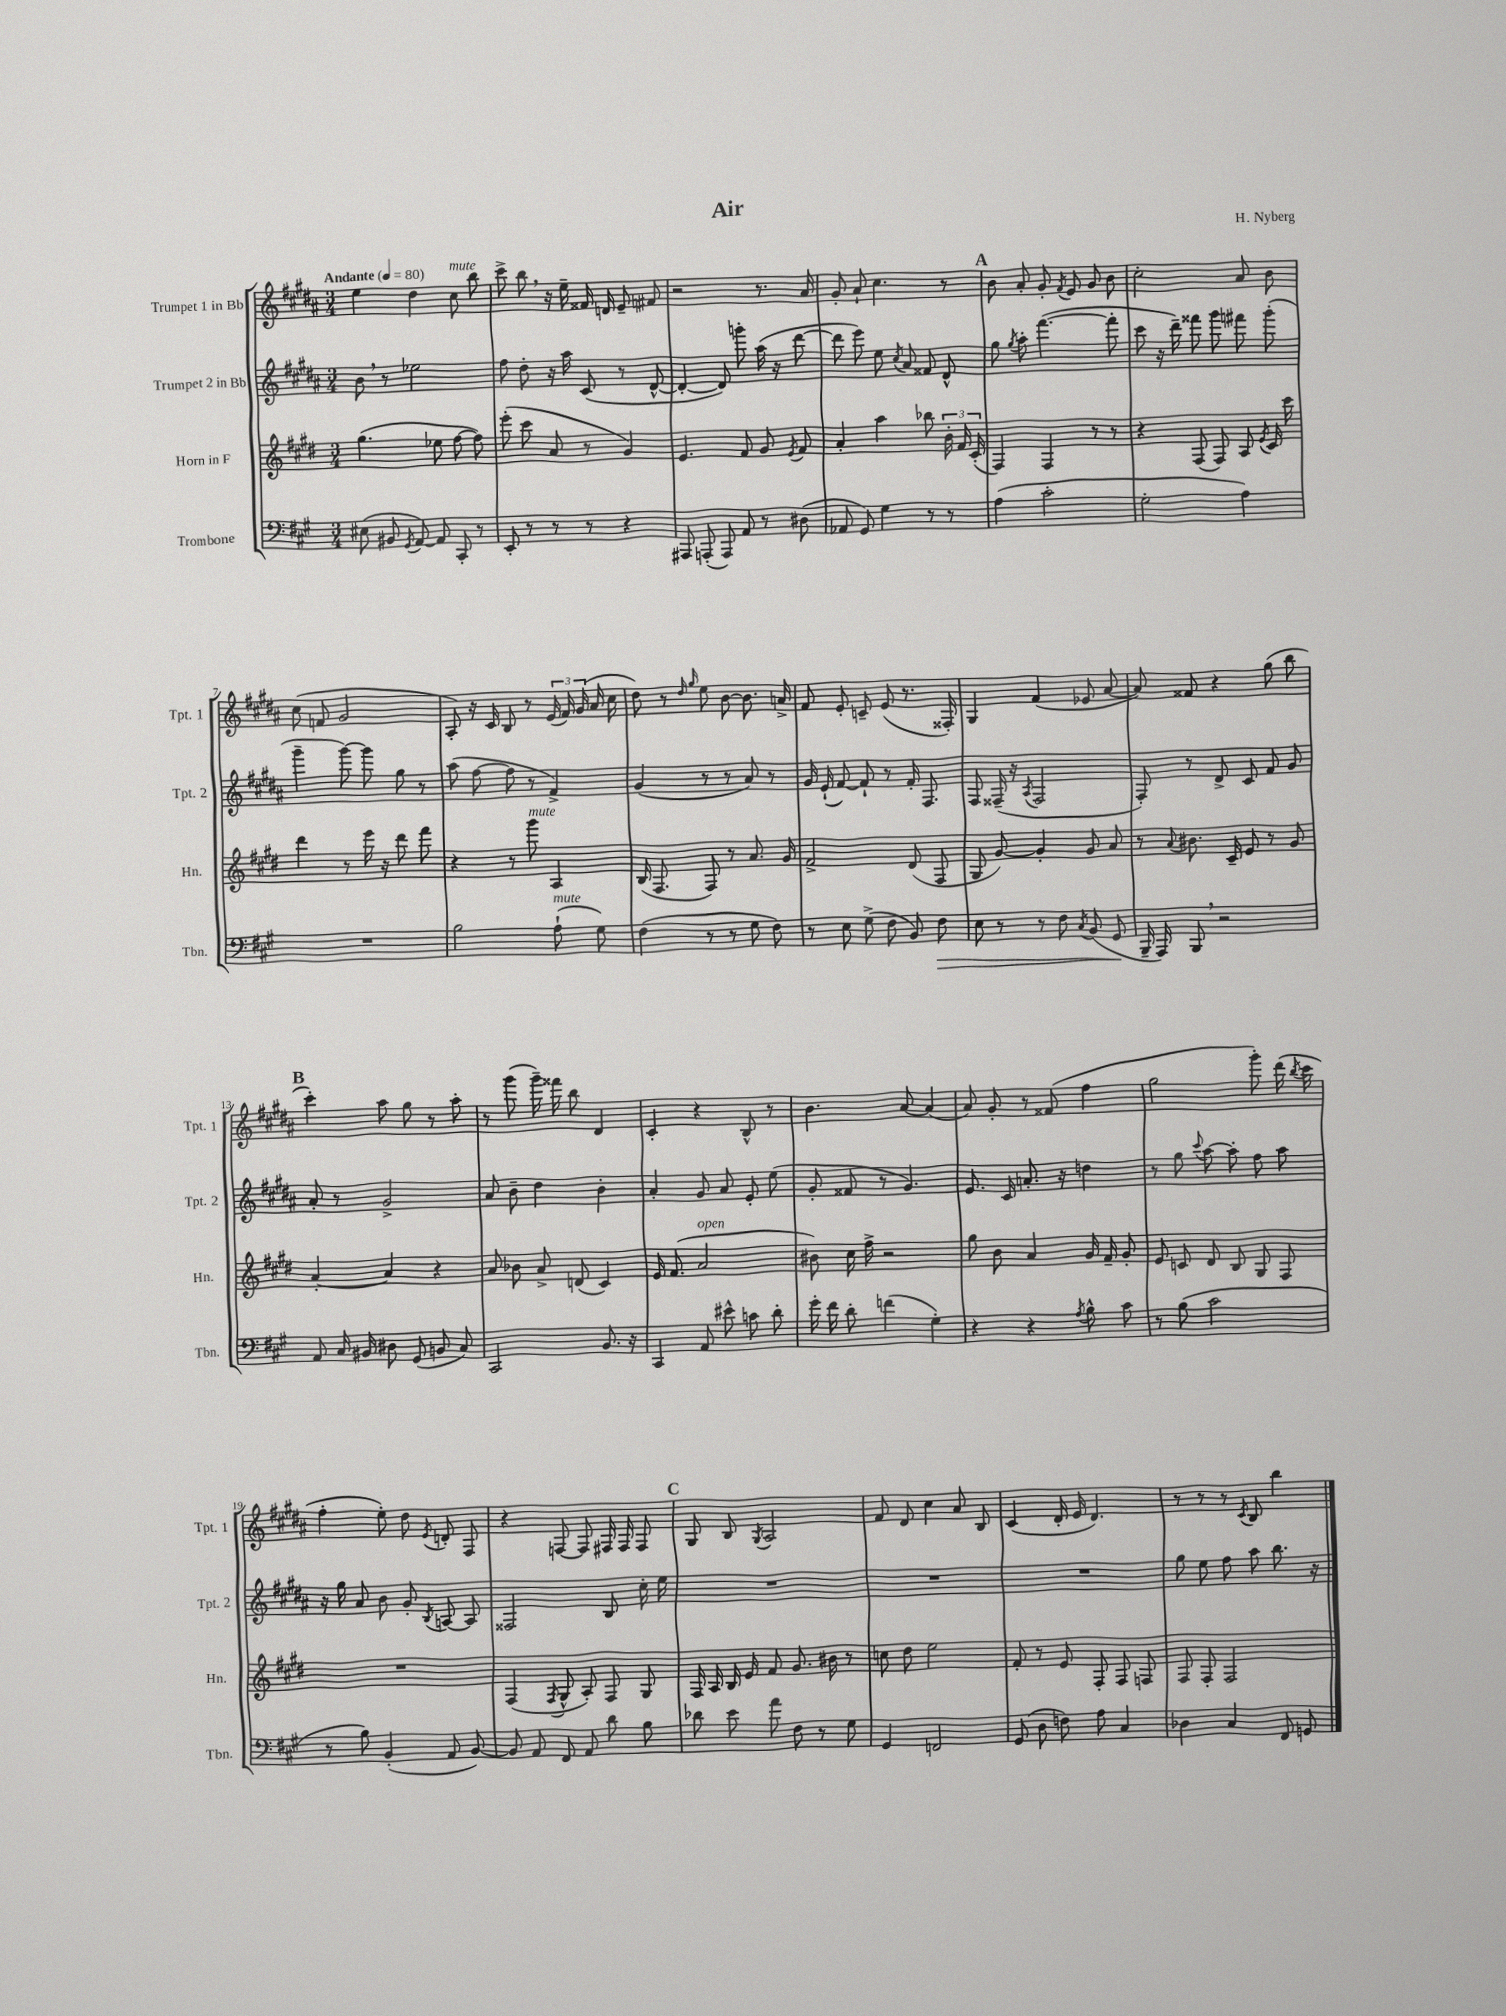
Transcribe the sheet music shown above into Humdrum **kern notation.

**kern	**kern	**kern	**kern
*staff4	*staff3	*staff2	*staff1
*clefF4	*clefG2	*clefG2	*clefG2
*k[f#c#g#]	*k[f#c#g#d#]	*k[f#c#g#d#a#]	*k[f#c#g#d#a#]
*M3/4	*M3/4	*M3/4	*M3/4
*MM80	*MM80	*MM80	*MM80
(8E#\	(4.gg#\	8b\	4ee\
8BB#/	.	8r	.
8qGG#/	.	.	.
[8AA/)	.	2ee-\	4dd#\
8AA/]	8ee-\	.	.
8CC#'/	[8ff#\	.	8cc#\
8r	8ff#\])	.	8bb\
=	=	=	=
8EE'/	(8eee'\	8ff#\	8ccc#^\
8r	8ccc#\	8dd#'\	8bb\
8r	8a/	16r	16r
.	.	16aa#\	16ee~\
8r	8r	(8c#/	16f##/
.	.	.	16d/
4r	4g#/)	8r	8e~/
.	.	[8d#^^/	8f#/
=	=	=	=
8AAA#/	4.e/	4d#'/_	2r
(8AAA'/	.	.	.
8AAA/)	.	8d#/])	.
8AA/	8f#/	8ggg'\	.
8r	8g#/	(16aa#\	8.r
.	.	16r	.
.	8qe/	.	.
(8D#\	8f#/	[8ddd#\	.
.	.	.	16a#/
=	=	=	=
8AA-/	4a'/	8ddd#\]	8g#'/
8GG#/)	.	8eee\)	8a#`/
4G#\	4aa\	8ee\	4.cc#\
.	.	8qcc#/	.
.	.	8a#/	.
8r	8bb-\	8f##/	.
8r	24b'\	8d#^^/	8r
.	24f#/	.	.
.	(24c#'/	.	.
=	=	=	=
(4A\	4F#/)	8gg#\	8b\
.	.	8qgg#/	.
.	.	8aa#'\	8a#'/
2c#'\	4F#/	([4.fff#\	8g#'/
.	.	.	8qf#/
.	.	.	8e/
.	8r	.	8g#/
.	8r	8fff#'\]	8b\
=	=	=	=
2G#'\	4r	8ccc#\	2cc#'\
.	.	16r	.
.	.	16ddd#~\)	.
.	(8F#/	8fff##\	.
.	8F#/)	8ggg#\	.
4A\)	8A/	8fff#\	8a#/
.	8qe/	.	.
.	16c#/	(8ggg#'\	8b\
.	16ccc#\	.	.
=	=	=	=
2.r	4ddd#\	4ggg#~\	(8cc#\
.	.	.	8f/
.	8r	[8ggg#\)	2g#/
.	16eee\	8ggg#\]	.
.	16r	.	.
.	8ddd#\	8gg#\	.
.	8fff#\	8r	.
=	=	=	=
2B\	4r	(8aa#\	8A#'/)
.	.	[8ff#\	16r
.	.	.	16c#/
.	8r	8ff#\]	8B/
.	8ggg#\	8r	8r
(8A`\	4A/	4f#^/)	(24e/
.	.	.	24f#/)
.	.	.	(24g#/
8G#\)	.	.	16a#/
.	.	.	16cc#\
=	=	=	=
(4F#\	(16B/	(4g#/	8dd#\)
.	8.F#/	.	.
.	.	.	8r
.	.	.	16qqdd#/
.	.	.	16qqgg#/
8r	8F#/)	8r	8ee\
8r	8r	8r	[8b\
8G#\	8.a/	8a#/)	8.b\]
8F#\)	.	8r	.
.	16g#/	.	16a^/
=	=	=	=
8r	2f#^/	16g#/	8f#/
.	.	(16e`/	.
8E\	.	[8f#/)	8e'/
(8G#^\	.	8f#`/]	8c~/
8F#\	.	8r	(8e/
8BB/)	(8d#/	16f#'/	8.r
.	.	8.F#/	.
8F#\	8F#/	.	.
.	.	.	16F##'/)
=	=	=	=
8E\	8G#/	8F#/	4G#/
8r	[8g#/)	(16F##~/	.
.	.	16r	.
.	.	8qA#/	.
8r	4g#'/]	2F##/	(4f#/
8F#\	.	.	.
8qC#/	.	.	.
(8BB/	8g#/	.	8e-/
8GG#/	8a/	.	[8a#/
=	=	=	=
16BBB~/	8r	8F#'/)	8a#/])
16AAA/)	.	.	.
.	8qqa/	.	.
8BBB/	8.b#\	8r	8f##/
2r	.	8d#^/	4r
.	16c#~/	.	.
.	8e/	8c#/	.
.	8r	8f#/	(8gg#\
.	8g#/	8g#/	8bb\
=	=	=	=
8AA/	[4a'/	8a#'/	4ccc#'\)
16C#/	.	8r	.
16BB#/	.	.	.
8D#\	4a/]	2g#^/	8aa#\
(8GG#/	.	.	8gg#\
8BB/	4r	.	8r
8C#/)	.	.	8aa#'\
=	=	=	=
2CC#/	8a/	8a#/	8r
.	8b-\	8b~\	(8ggg#\
.	8a^/	4dd#\	16ggg#~\)
.	.	.	16fff##\
.	(8d/	.	8bb\
8.BB/	4c#/)	4b'\	4d#/
16r	.	.	.
=	=	=	=
4CC#/	16e/	4a#'/	4c#'/
.	(8.f#/	.	.
8AA/	2a/	8g#/	4r
8e#^^\	.	8a#/	.
8c\	.	8e'/	8B^^/
8d'\	.	(8ee\	8r
=	=	=	=
16g#'\	8b#\)	8g#'/	4.b\
16f#\	.	.	.
8d'\	16cc#\	8f##/	.
.	16ff#^\	.	.
(4f\	2r	8r	.
.	.	4.g#/)	[8a#/
4G#'\)	.	.	(4a#/]
=	=	=	=
4r	8gg#\	8.e/	8a#/)
.	8b\	.	8g#'/
.	.	16c#/	.
4r	4a/	8.a'/	8r
.	.	.	(8f##/
.	.	16r	.
8qA/	.	.	.
8B^^\	16g#/	4dd\	4ff#\
.	16f#~/	.	.
8c#\	8g#'/	.	.
=	=	=	=
8r	8e/	8r	2gg#\
(8B\	8c/	8gg#\	.
.	.	8qqccc#/	.
2c#\	8d#/	[8aa#\	.
.	8B/	8aa#'\]	.
.	8G#/	8ff#\	8ggg#'\)
.	8F#/	8aa#\	(16ddd#\
.	.	.	8qbb/
.	.	.	16ccc#\
=	=	=	=
8r	2.r	16r	4ff#'\
.	.	16gg#\	.
8B\)	.	8a#/	.
(4BB'/	.	8b\	8ee'\)
.	.	8g#'/	8dd#\
.	.	8qB/	8qe/
8AA/	.	[8A/	8d'/
[8BB/)	.	8A/]	8F#/
=	=	=	=
8BB/]	(4F#/	2F##/	4r
8AA/	.	.	.
.	8qF#/	.	.
8FF#/	8G#^^/	.	[8F/
8AA/	8A'/)	.	8F/]
8d\	8F#/	8B/	16F#/
.	.	.	16F#/
8B\	8G#/	16cc#'\	8F#/
.	.	16ee\	.
=	=	=	=
8d-\	16F#/	2.r	8G#/
.	16A/	.	.
8e\	16B/	.	8B/
.	16e/	.	.
.	.	.	8qG#/
8a\	8f#/	.	2A#/
8F#\	8.g#/	.	.
8r	.	.	.
.	16b#\	.	.
8G#\	8r	.	.
=	=	=	=
4GG#/	8cc\	2.r	8f#/
.	8dd#\	.	8d#/
2FF/	2ee\	.	4cc#\
.	.	.	8a#/
.	.	.	8B/
=	=	=	=
(8GG#/	8f#'/	2.r	(4c#/
8D\	8r	.	.
8F\)	8e/	.	16d#'/
.	.	.	16e/
8A\	8F#'/	.	4.d#/)
4C#/	8F#/	.	.
.	8F/	.	.
=	=	=	=
4D-\	8F#/	8gg#\	8r
.	8F#'/	8ee\	8r
4C#/	2F#/	8ff#\	8r
.	.	.	8qc#/
.	.	8aa#\	8B/
8FF#/	.	8.bb\	4bb\
8GG/	.	.	.
.	.	16r	.
==	==	==	==
*-	*-	*-	*-
